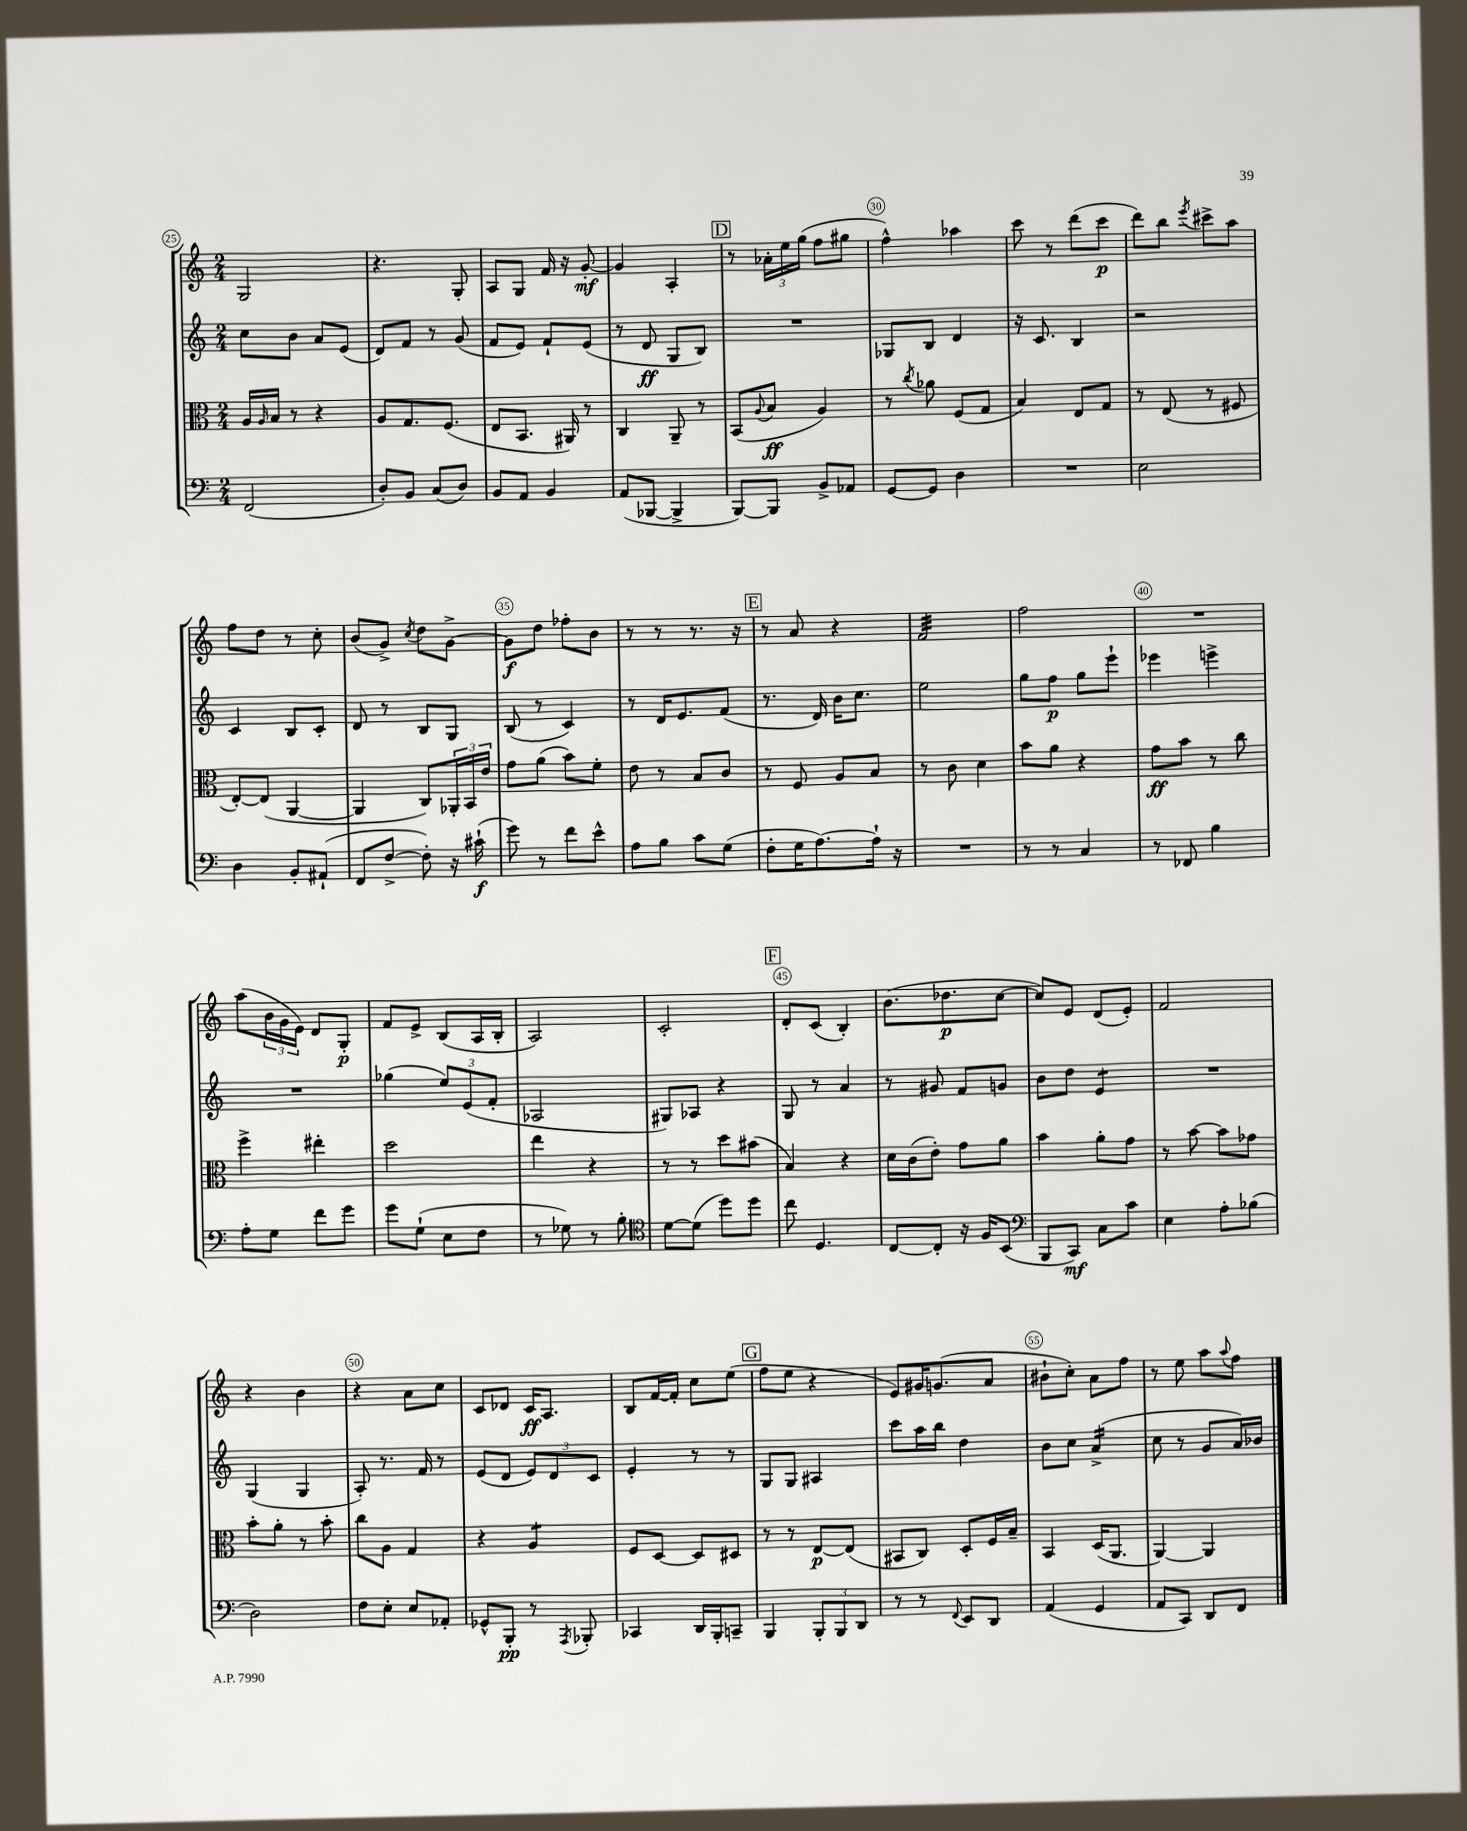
<<
\new StaffGroup <<
\new Staff = "s0" {
    \clef treble \key c \major \numericTimeSignature \time 2/4
    g2 |
    r4. g8-. |
    a8 g8 f'16 r16 g'8~-.\mf |
    g'4 a4-. |
    \mark \markup { \box "D" } r8 \tuplet 3/2 { aes'16-. e''16 g''16( } f''8 gis''8 |
    f''4-^) aes''4 |
    c'''8 r8 d'''8( c'''8\p |
    d'''8) b''8 \acciaccatura { e'''8 } cis'''8-> a''8 |
    f''8 d''8 r8 c''8-. |
    b'8( g'8->) \acciaccatura { c''8 } d''8 g'8~-> |
    g'8\f d''8 fes''8-. b'8 |
    r8 r8 r8. r16 |
    \mark \markup { \box "E" } r8 a'8 r4 |
    f'2:32 |
    f''2 |
    R2 |
    a''8( \tuplet 3/2 { b'16 g'16 e'16) } d'8 g8-.\p |
    f'8 e'8-> b8( a16 b16-. |
    a2) |
    c'2-. |
    \mark \markup { \box "F" } d'8-. c'8( b4-.) |
    b'8.( des''8.\p c''8~ |
    c''8) e'8 d'8( e'8-.) |
    f'2 |
    r4 b'4 |
    r4 a'8 c''8 |
    c'8 des'8 c'16\ff a8. |
    b8 f'16~ f'16-. c''8 e''8( |
    \mark \markup { \box "G" } f''8 e''8 r4 |
    e'8) gis'16 g'8.( a'8 |
    bis'8-! c''8-.) a'8 f''8 |
    r8 e''8 a''8 \appoggiatura { a''8 } f''8 \bar "|." |
}
\new Staff = "s1" {
    \clef treble \key c \major \numericTimeSignature \time 2/4
    c''8 b'8 a'8 e'8( |
    d'8) f'8 r8 g'8( |
    f'8 e'8) f'8-! e'8( |
    r8 d'8\ff g8 b8) |
    \mark \markup { \box "D" } R2 |
    ges8 b8 d'4 |
    r16 c'8. b4 |
    r2 |
    c'4 b8 c'8-. |
    d'8 r8 b8 g8 |
    b8( r8 c'4) |
    r8 d'16 e'8. f'8( |
    \mark \markup { \box "E" } r8. d'16) b'16 c''8. |
    e''2 |
    g''8 f''8\p g''8 e'''8-! |
    ees'''4 e'''4-> |
    R2 |
    ges''4( \tuplet 3/2 { e''8) e'8( f'8-. } |
    aes2 |
    gis8) aes8 r4 |
    \mark \markup { \box "F" } g8 r8 a'4 |
    r8 gis'8 f'8 g'8 |
    b'8 d''8 e'4:8 |
    R2 |
    g4( g4 |
    a8-.) r8. f'16 r8 |
    e'8( d'8 \tuplet 3/2 { e'8) d'8 c'8 } |
    e'4-. r8 r8 |
    \mark \markup { \box "G" } g8 g8 ais4 |
    c'''8 a''16 b''16 d''4 |
    b'8 c''8 a'4:16->( |
    c''8 r8 g'8 a'16) bes'16 \bar "|." |
}
\new Staff = "s2" {
    \clef alto \key c \major \numericTimeSignature \time 2/4
    a16 \grace { a16 } b16 r8 r4 |
    a8 g8. f8.( |
    e8 b,8. ais,16) r8 |
    c4 a,8-- r8 |
    \mark \markup { \box "D" } b,8( \appoggiatura { a8 } b8\ff a4) |
    r8 \acciaccatura { c''8 } aes'8 f8( g8 |
    b4) e8 g8 |
    r8 e8( r8 fis8 |
    e8~-.) e8( a,4~ |
    a,4 c8) \tuplet 3/2 { aes,16-. b,16 e'16 } |
    g'8 a'8( b'8) f'8-. |
    e'8 r8 b8 c'8 |
    \mark \markup { \box "E" } r8 f8 a8 b8 |
    r8 c'8 d'4 |
    b'8 a'8 r4 |
    g'8\ff b'8 r8 c''8 |
    f''4-> eis''4-. |
    d''2 |
    e''4 r4 |
    r8 r8 d''8 bis'8( |
    \mark \markup { \box "F" } b4) r4 |
    d'16 c'16( e'8-.) g'8 a'8 |
    b'4 a'8-. g'8 |
    r8 b'8~ b'8 ges'8 |
    b'8-. a'8-. r8 b'8-. |
    c''8 a8 g4 |
    r4 a4:8 |
    f8 d8~ d8 dis8 |
    \mark \markup { \box "G" } r8 r8 e8~\p e8( |
    bis,8 c8) d8-. f16 b16-- |
    b,4 d16( a,8. |
    a,4~) a,4 \bar "|." |
}
\new Staff = "s3" {
    \clef bass \key c \major \numericTimeSignature \time 2/4
    f,2( |
    d8-.) b,8 c8( d8) |
    b,8 a,8 b,4 |
    a,8( bes,,8~ bes,,4-> |
    \mark \markup { \box "D" } b,,8~) b,,8 b,8-> aes,8 |
    g,8~ g,8 d4 |
    R2 |
    e2 |
    d4 b,8-. ais,8-!( |
    f,8 f8~-> f8-.) r16 cis'16-!\f( |
    g'8) r8 f'8 e'8-^ |
    a8 b8 c'8 g8( |
    \mark \markup { \box "E" } f8-. g16 a8.~) a16-! r16 |
    R2 |
    r8 r8 c4 |
    r8 fes,8 b4 |
    a8-. g8 f'8 g'8 |
    g'8 g8-!( e8 f8 |
    r8 ges8) r8 b8-. |
    \clef tenor d'8~ d'8( d''8) d''8 |
    \mark \markup { \box "F" } c''8 d4. |
    c8~ c8-. r16 f16 b,8( |
    \clef bass b,,8 c,8\mf) c8 c'8 |
    e4 a8-. bes8( |
    d2) |
    f8 e8-. e8 aes,8-. |
    ges,8-^ b,,8-.\pp r8 \acciaccatura { a,,8 } bes,,8-. |
    ces,4 d,16 b,,16-. c,8-- |
    \mark \markup { \box "G" } b,,4 \tuplet 3/2 { b,,8-. b,,8 d,8 } |
    r8 r8 \appoggiatura { f,8 } e,8 d,8 |
    a,4( g,4 |
    a,8 c,8) d,8 f,8 \bar "|." |
}
>>
>>
\layout { \context { \Score currentBarNumber = #25 \override BarNumber.break-visibility = ##(#f #t #t) barNumberVisibility = #(every-nth-bar-number-visible 5) \override BarNumber.stencil = #(make-stencil-circler 0.1 0.3 ly:text-interface::print) } }
